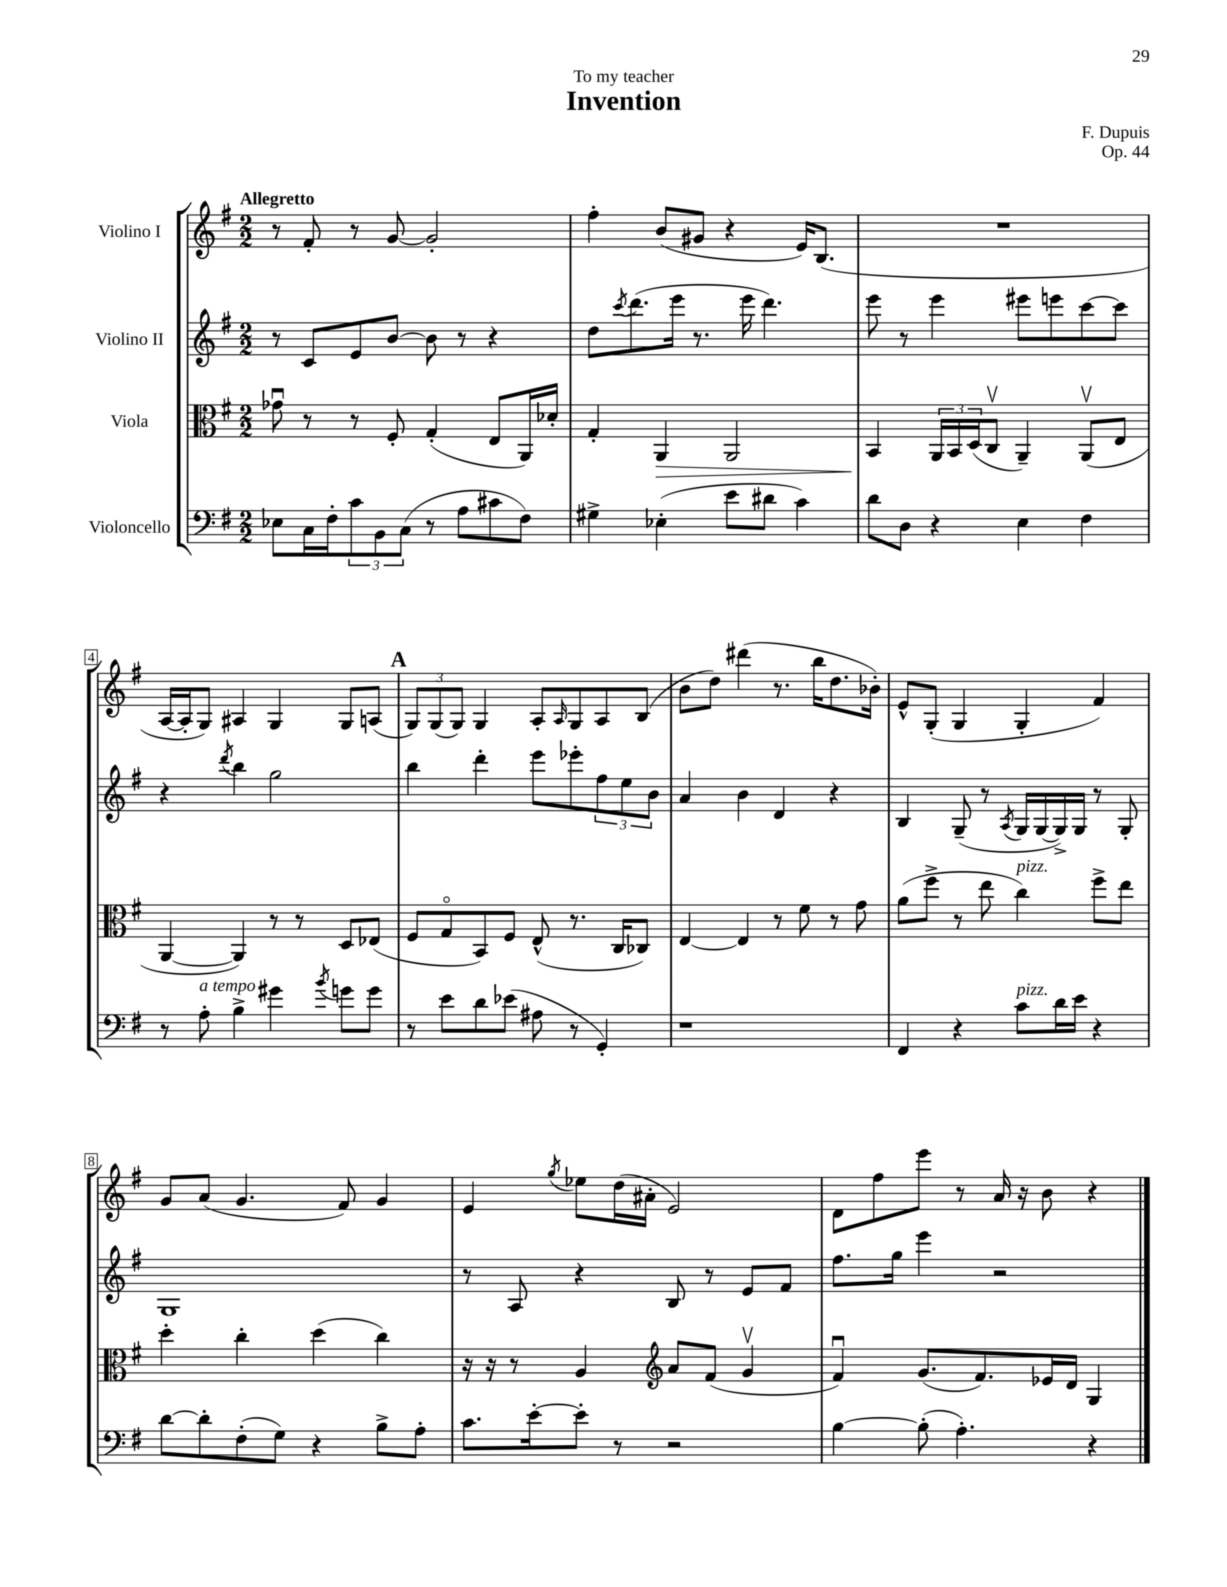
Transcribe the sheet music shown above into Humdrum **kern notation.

**kern	**kern	**kern	**kern
*staff4	*staff3	*staff2	*staff1
*clefF4	*clefC3	*clefG2	*clefG2
*k[f#]	*k[f#]	*k[f#]	*k[f#]
*M2/2	*M2/2	*M2/2	*M2/2
8E-	8g-u	8r	8r
16C	8r	8c	8f#'
16F#'	.	.	.
12c	8r	8e	8r
12BB	.	.	.
.	8F#'	[8b	[8g
(12C	.	.	.
8r	(4G'	8b]	2g']
8A	.	8r	.
8c#	8E	4r	.
8F#)	16AA)	.	.
.	16d-'	.	.
=	=	=	=
4G#^	4G'	8dd	4ff#'
.	.	8qccc	.
.	.	(8.ddd	.
(4E-'	4AA	.	(8b
.	.	16eee	.
.	.	8.r	8g#
8e	2AA	.	4r
.	.	16eee	.
8d#	.	4.ddd)	.
4c)	.	.	16e)
.	.	.	(8.B
=	=	=	=
8d	4BB	8eee	1r
8D	.	8r	.
4r	24AA	4eee	.
.	24BB	.	.
.	(24D	.	.
.	8Cv	.	.
4E	4AA~)	8eee#	.
.	.	8eee	.
4F#	(8AAv	[8ccc	.
.	8E	8ccc]	.
=	=	=	=
8r	[4AA	4r	[16A
.	.	.	16A']
8A'	.	.	8G)
.	.	8qddd	.
4B^	4AA])	4bb	4A#
4g#	8r	2gg	4G
.	8r	.	.
8qb	.	.	.
8g	8D	.	8G
8g	(8E-	.	(8A
=	=	=	=
8r	8F#	4bb	12G)
.	.	.	(12G
8e	8Go	.	.
.	.	.	12G)
8d	8BB)	4ddd'	4G
(8e-	8F#	.	.
8A#	(8E^^	8eee	8A'
.	.	.	16qqA
8r	8.r	8eee-'	8G
4GG')	.	12ff#	8A
.	16C	.	.
.	.	12ee	.
.	8C-)	.	(8B
.	.	12b	.
=	=	=	=
1r	[4E	4a	8b
.	.	.	8dd)
.	4E]	4b	(4ddd#
.	8r	4d	8.r
.	8f#	.	.
.	.	.	16bb
.	8r	4r	8.dd
.	8g	.	.
.	.	.	16b-')
=	=	=	=
4FF#	(8a	4B	8e^^
.	8ff#^	.	(8G'
4r	8r	(8G~	4G
.	8ee	8r	.
.	.	8qA	.
8c	4cc)	16G	4G'
.	.	[16G	.
16d	.	16G^])	.
16e	.	16G	.
4r	8ff#^	8r	4f#)
.	8ee	8G'	.
=	=	=	=
[8d	4dd'	1G	8g
8d']	.	.	(8a
(8F#'	4cc'	.	4.g
8G)	.	.	.
4r	(4dd	.	.
.	.	.	8f#)
8B^	4cc)	.	4g
8A'	.	.	.
=	=	=	=
8.c	16r	8r	4e
.	16r	.	.
.	8r	8A	.
[16e'	.	.	.
.	.	.	8qgg
8e']	4A	4r	8ee-
8r	.	.	(16dd
.	.	.	16a#'
*	*clefG2	*	*
2r	8a	8B	2e)
.	(8f#	8r	.
.	4gv	8e	.
.	.	8f#	.
=	=	=	=
[4B	4f#u)	8.ff#	8d
.	.	.	8ff#
.	.	16gg	.
(8B']	(8.g	4eee	8eee
4.A')	.	.	8r
.	8.f#)	.	.
.	.	2r	16a
.	.	.	16r
.	16e-	.	8b
.	16d	.	.
4r	4G	.	4r
==	==	==	==
*-	*-	*-	*-
